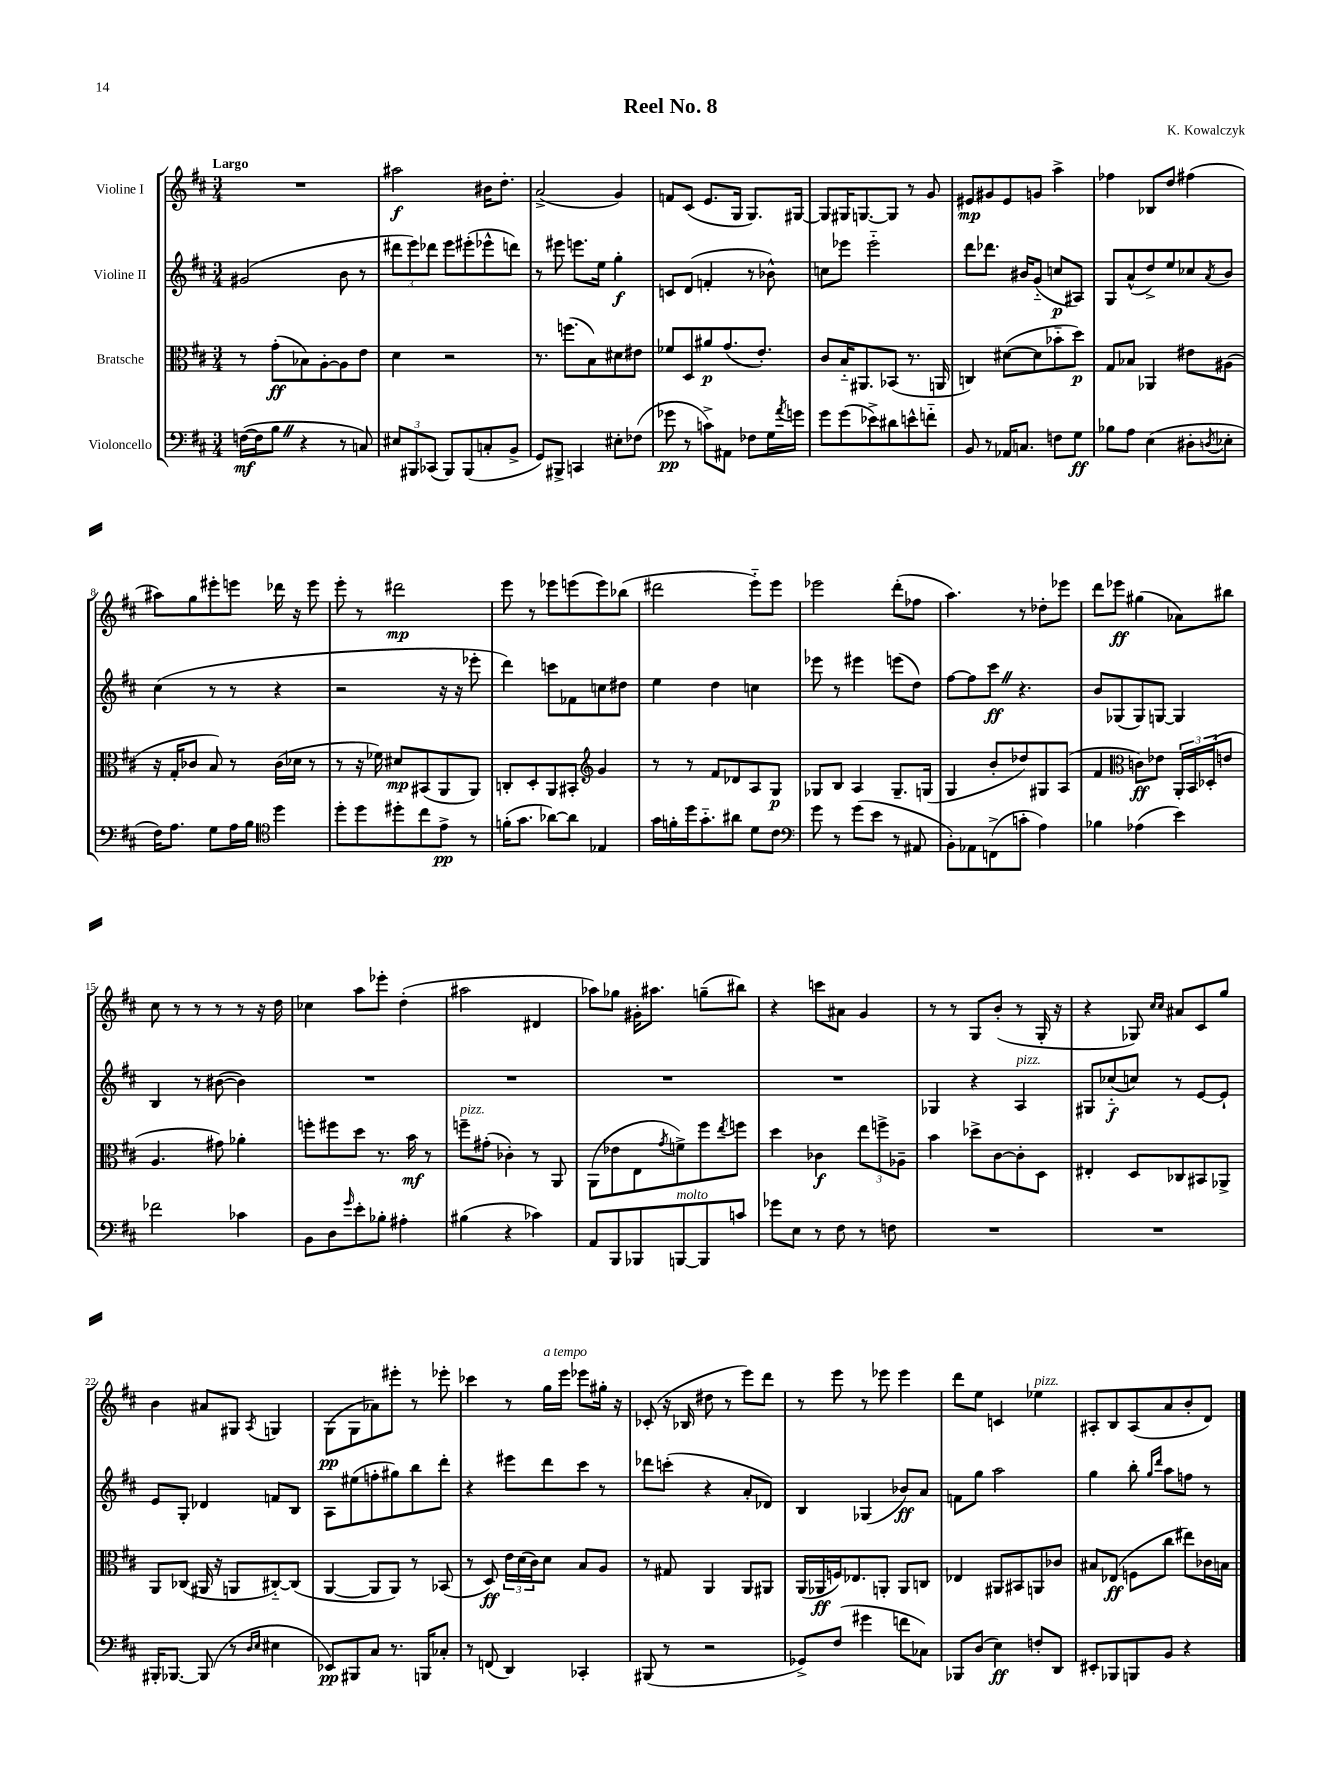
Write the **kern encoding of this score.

**kern	**dynam	**kern	**dynam	**kern	**dynam	**kern	**dynam
*part4	*part4	*part3	*part3	*part2	*part2	*part1	*part1
*staff4	*staff4	*staff3	*staff3	*staff2	*staff2	*staff1	*staff1
*I"Violoncello	*	*I"Bratsche	*	*I"Violine II	*	*I"Violine I	*
*clefF4	*	*clefC3	*	*clefG2	*	*clefG2	*
*k[f#c#]	*	*k[f#c#]	*	*k[f#c#]	*	*k[f#c#]	*
*M3/4	*	*M3/4	*	*M3/4	*	*M3/4	*
=1	=1	=1	=1	=1	=1	=1	=1
!	!	!	!	!	!	!LO:TX:a:B:t=Largo	!
([16Fn\LL	mf	8r	.	(2g#X/	.	2.r	.
16F\J]	.	.	.	.	.	.	.
8BZ\J	.	(8g'\L	ff	.	.	.	.
4r	.	8B-X\)	.	.	.	.	.
.	.	[8A'\	.	.	.	.	.
8r	.	8A\]	.	8b\	.	.	.
8Cn/)	.	8e\J	.	8r	.	.	.
=2	=2	=2	=2	=2	=2	=2	=2
12E#X/L	.	4d\	.	12ddd#X\L	.	2aa#X\	f
12BBB#X/	.	.	.	12eee\)	.	.	.
(12CC-X/J	.	.	.	12ddd-X\J	.	.	.
8BBB#/L)	.	2r	.	8eee\L	.	.	.
(8BBB#/	.	.	.	(8eee#X'\	.	.	.
8Cn'/	.	.	.	8eee-X^^\	.	16b#X\KL	.
.	.	.	.	.	.	8.dd'\J	.
8BB^/J	.	.	.	8dddn\J)	.	.	.
=3	=3	=3	=3	=3	=3	=3	=3
8GG/L)	.	8.r	.	8r	.	(2a^/	.
8BBB#X^/J	.	.	.	8eee#X\	.	.	.
.	.	(8.ffn\L	.	.	.	.	.
4CCn/	.	.	.	8.eeen\L	.	.	.
.	.	8B\)	.	.	.	.	.
.	.	.	.	16ee\Jk	.	.	.
8E#X'\L	.	8d#X\	.	4gg'\	f	4g/)	.
(8F-X\J	.	8e#X\J	.	.	.	.	.
=4	=4	=4	=4	=4	=4	=4	=4
8g-X\	pp	8f-X/L	.	8cn/L	.	8fn/L	.
8r	.	8D/	.	(8d/J	.	(8c#/J	.
8cn^\L)	.	8a#X/	p	4fn'/	.	8.e/L	.
8AA#X\J	.	(8.g/	.	.	.	.	.
.	.	.	.	.	.	16G/Jk	.
8F-X\L	.	.	.	8r	.	8.G/L)	.
.	.	8.e'/J)	.	.	.	.	.
16G\L	.	.	.	8b-X^^\)	.	.	.
8qa/	.	.	.	.	.	.	.
16gn\JJ	.	.	.	.	.	[16G#X/Jk	.
=5	=5	=5	=5	=5	=5	=5	=5
8g\L	.	8c#/L	.	8ccn\L	.	8G#/L]	.
(8g\	.	16B/K	.	8eee-X\J	.	16G#X/K	.
.	.	8.AA#X/	.	.	.	[8.Gn/	.
8e-X^\)	.	.	.	2eee-\	.	.	.
8d#X\	.	(8BB-X/J	.	.	.	8G/J]	.
8en^^\	.	8.r	.	.	.	8r	.
8fn\J	.	.	.	.	.	8g/	.
.	.	16AAn/	.	.	.	.	.
=6	=6	=6	=6	=6	=6	=6	=6
8BB/	.	4Cn/)	.	8ddd\L	.	8e#X/L	mp
8r	.	.	.	8.ddd-X\J	.	8g#X/	.
16AA-X/KL	.	([8d#X\L	.	.	.	8e#/	.
8.Cn/J	.	.	.	16b#X/KL	.	.	.
.	.	8d#\]	.	(8g/J	.	8gn/J	.
8Fn\L	.	8b-X\	.	8ccn/L	p	4aa^\	.
8G\J	ff	8dd\J)	p	8A#X/J)	.	.	.
=7	=7	=7	=7	=7	=7	=7	=7
8B-X\L	.	8G/L	.	8G/L	.	4ff-X\	.
8A\J	.	8B-X/J	.	(8a^^/	.	.	.
(4E\	.	4AA-X/	.	8dd^/)	.	8B-X/L	.
.	.	.	.	8ee/	.	8dd/J	.
8D#X'\L	.	8e#X\L	.	8cc-X/	.	(4ff#X\	.
8qDn/	.	.	.	8qa/	.	.	.
8E-X'\J	.	(8A#X\J	.	8b/J	.	.	.
!!LO:LB:g=z
=8	=8	=8	=8	=8	=8	=8	=8
16F#\KL)	.	16r	.	(4cc#\	.	8aa#X\L)	.
8.A\J	.	16G'/KL	.	.	.	.	.
.	.	8c-X/J	.	.	.	8gg\	.
8G\L	.	8B/)	.	8r	.	8eee#X'\	.
16A\L	.	8r	.	8r	.	8eeen\J	.
16B\JJ	.	.	.	.	.	.	.
*clefC4	*	*	*	*	*	*	*
4dd\	.	(16c-\LL	.	4r	.	16ddd-X\	.
.	.	16d-X\JJ	.	.	.	16r	.
.	.	8r	.	.	.	8eee\	.
=9	=9	=9	=9	=9	=9	=9	=9
8dd'\L	.	8r	.	2r	.	8eee'\	.
8dd\	.	16r	.	.	.	8r	.
.	.	16f-X\)	.	.	.	.	.
8dd#X'\	.	8d#X/L	mp	.	.	2ddd#X\	mp
8cc#\	.	(8BB#X/	.	.	.	.	.
8e^\J	pp	8AA/	.	16r	.	.	.
.	.	.	.	16r	.	.	.
8r	.	8AA/J)	.	8eee-X'\	.	.	.
=10	=10	=10	=10	=10	=10	=10	=10
(16fn'\KL	.	8Cn'/L	.	4ddd\)	.	8eee\	.
8.g\J	.	.	.	.	.	.	.
.	.	8D'/	.	.	.	8r	.
[8a-X\L)	.	8AA/	.	8cccn\L	.	8eee-X\L	.
8a-\J]	.	8BB#X'/J	.	8f-X\	.	(8eeen\	.
*	*	*clefG2	*	*	*	*	*
4E-X/	.	4g/	.	8ccn\	.	8eee\)	.
.	.	.	.	8dd#X\J	.	(8bb-X\J	.
=11	=11	=11	=11	=11	=11	=11	=11
16g\LL	.	8r	.	4ee\	.	2ddd#X\	.
16fn'\	.	.	.	.	.	.	.
16dd\J	.	8r	.	.	.	.	.
8.g\	.	.	.	.	.	.	.
.	.	8f#/L	.	4dd\	.	.	.
8a#X\J	.	8d-X/	.	.	.	.	.
8d\L	.	8A/	.	4ccn\	.	8eee\L)	.
8c#\J	.	8G/J	p	.	.	8eee\J	.
=12	=12	=12	=12	=12	=12	=12	=12
*clefF4	*	*	*	*	*	*	*
8g\	.	8G-X/L	.	8eee-X\	.	2eee-X\	.
8r	.	8B/J	.	8r	.	.	.
(8g\L	.	4A/	.	4eee#X\	.	.	.
8e\J	.	.	.	.	.	.	.
8r	.	8.G-~/L	.	(8eeen\L	.	(8ddd'\L	.
8AA#X/	.	.	.	8dd\J)	.	8ff-X\J	.
.	.	(16Gn/Jk	.	.	.	.	.
=13	=13	=13	=13	=13	=13	=13	=13
8BB'\L)	.	4G/	.	[8ff#\L	.	4.aa\)	.
8AA-X\	.	.	.	8ff#\]	.	.	.
(8FFn^\	.	8b'/L	.	8ccc#Z\J	ff	.	.
8cn'\J	.	8dd-X/)	.	4.r	.	8r	.
4A\)	.	8G#X/	.	.	.	8dd-X'\L	.
.	.	(8A/J	.	.	.	8eee-X\J	.
=14	=14	=14	=14	=14	=14	=14	=14
4B-X\	.	4f#/	.	8b/L	.	8ddd\L	.
.	.	.	.	(8G-X/	.	8eee-X\J	ff
*	*	*clefC3	*	*	*	*	*
(4A-X\	.	8cn\L)	ff	8G-/)	.	(4gg#X\	.
.	.	8e-X\J	.	[8Gn/J	.	.	.
4e\)	.	24AA'/LL	.	4G/]	.	8a-X\L)	.
.	.	24BB/	.	.	.	.	.
.	.	(24D-X'/J	.	.	.	.	.
.	.	8en/J	.	.	.	8bb#X\J	.
!!LO:LB:g=z
=15	=15	=15	=15	=15	=15	=15	=15
2f-X\	.	4.A/	.	4B/	.	8cc#\	.
.	.	.	.	.	.	8r	.
.	.	.	.	8r	.	8r	.
.	.	8g#X\)	.	([8b#X\	.	8r	.
4c-X\	.	4a-X'\	.	4b#\])	.	8r	.
.	.	.	.	.	.	16r	.
.	.	.	.	.	.	16dd\	.
=16	=16	=16	=16	=16	=16	=16	=16
8BB\L	.	8ffn'\L	.	2.r	.	4cc-X\	.
8D\	.	8ff#X\	.	.	.	.	.
16qqg/	.	.	.	.	.	.	.
8e'\	.	8dd\J	.	.	.	8aa\L	.
8B-X'\J	.	8.r	.	.	.	8eee-X'\J	.
4A#X'\	.	.	.	.	.	(4dd'\	.
.	.	16b\	mf	.	.	.	.
.	.	8r	.	.	.	.	.
=17	=17	=17	=17	=17	=17	=17	=17
!	!	!LO:TX:a:i:t=pizz.	!	!	!	!	!
(4B#X\	.	8ffn~\L	.	2.r	.	2aa#X\	.
.	.	(8g#X'\J	.	.	.	.	.
4r	.	4c-X'\)	.	.	.	.	.
4c-X\)	.	8r	.	.	.	4d#X/	.
.	.	8AA/	.	.	.	.	.
=18	=18	=18	=18	=18	=18	=18	=18
8AA/L	.	(8AA\L	.	2.r	.	8aa-X\L)	.
8BBB/	.	8e-X\	.	.	.	8gg-X\J	.
8BBB-X/	.	8E\	.	.	.	16g#X'\KL	.
.	.	.	.	.	.	8.aa#X\J	.
.	.	8qg/	.	.	.	.	.
!LO:TX:a:i:t=molto	!	!	!	!	!	!	!
[8BBBn/	.	8fn^\)	.	.	.	.	.
8BBB/]	.	8ff#\	.	.	.	(8ggn~\L	.
.	.	8qee/	.	.	.	.	.
8cn/J	.	8ffn\J	.	.	.	8bb#X\J)	.
=19	=19	=19	=19	=19	=19	=19	=19
8g-X\L	.	4dd\	.	2.r	.	4r	.
8E\J	.	.	.	.	.	.	.
8r	.	4c-X\	f	.	.	8cccn\L	.
8F#\	.	.	.	.	.	8a#X\J	.
8r	.	12ee\L	.	.	.	4g/	.
.	.	12ffn^\	.	.	.	.	.
8Fn\	.	.	.	.	.	.	.
.	.	12A-X~\J	.	.	.	.	.
=20	=20	=20	=20	=20	=20	=20	=20
2.r	.	4b\	.	4G-X/	.	8r	.
.	.	.	.	.	.	8r	.
.	.	8dd-X^\L	.	4r	.	8G/L	.
.	.	[8c#\	.	.	.	(8b'/J	.
!	!	!	!	!LO:TX:a:i:t=pizz.	!	!	!
.	.	8c#'\]	.	4A/	.	8r	.
.	.	8D\J	.	.	.	16G'/	.
.	.	.	.	.	.	16r	.
=21	=21	=21	=21	=21	=21	=21	=21
2.r	.	4E#X'/	.	8G#X/L	.	4r	.
.	.	.	.	(8cc-X/	f	.	.
.	.	8D/L	.	8ccn/J)	.	8G-X/)	.
.	.	.	.	.	.	16qqcc#/LL	.
.	.	.	.	.	.	16qqcc#/JJ	.
.	.	8C-X/	.	8r	.	8a#X/L	.
.	.	8BB#X/	.	[8e/L	.	8c#/	.
.	.	8AA-X^/J	.	8e`/J]	.	8gg/J	.
!!LO:LB:g=z
=22	=22	=22	=22	=22	=22	=22	=22
16BBB#X'/KL	.	8AA/L	.	8e/L	.	4b\	.
[8.BBB-X/J	.	.	.	.	.	.	.
.	.	(8C-X/J	.	8G'/J	.	.	.
(8BBB-/]	.	16AA#X/	.	4d-X/	.	8a#X/L	.
.	.	16r	.	.	.	.	.
8r	.	8AAn/L	.	.	.	8G#X/J	.
16qqD/LL	.	.	.	.	.	.	.
16qqE/JJ	.	.	.	.	.	8qA/	.
4E#X\	.	[8C#X/)	.	8fn/L	.	4Gn/	.
.	.	(8C#/J]	.	8B/J	.	.	.
=23	=23	=23	=23	=23	=23	=23	=23
8EE-X/L)	pp	[4AA/	.	8A\L	.	(8G\L	pp
8BBB#X/	.	.	.	(8ee#X\	.	8G\	.
8C#/J	.	8AA/L]	.	8ffn'\	.	8a-X\)	.
8.r	.	8AA/J)	.	8gg#X\)	.	8eee#X'\J	.
.	.	8r	.	8bb\	.	8r	.
16BBBn/KL	.	.	.	.	.	.	.
8C-X'/J	.	(8BB-X/	.	8ddd'\J	.	8eee-X'\	.
=24	=24	=24	=24	=24	=24	=24	=24
8r	.	8r	.	4r	.	4ccc-X\	.
(8FFn/	.	8D/)	ff	.	.	.	.
4DD/)	.	24e\LL	.	8eee#X\L	.	8r	.
.	.	(24d\	.	.	.	.	.
.	.	24c#\J)	.	.	.	.	.
!	!	!	!	!	!	!LO:TX:a:i:t=a tempo	!
.	.	8d\J	.	8ddd\	.	16gg\LL	.
.	.	.	.	.	.	16eee\JJ	.
4CC-X'/	.	8B/L	.	8ccc#\J	.	8eee-X\L	.
.	.	8A/J	.	8r	.	16gg#X'\Jk	.
.	.	.	.	.	.	16r	.
=25	=25	=25	=25	=25	=25	=25	=25
(8BBB#X/	.	8r	.	8ddd-X\L	.	(8c-X'/	.
8r	.	8G#X/	.	(8cccn'\J	.	16r	.
.	.	.	.	.	.	16B-X/	.
2r	.	4AA/	.	4r	.	8dd#X\	.
.	.	.	.	.	.	8r	.
.	.	8AA/L	.	8a'/L	.	8eee\L)	.
.	.	8AA#X/J	.	8d-X/J)	.	8ddd\J	.
=26	=26	=26	=26	=26	=26	=26	=26
8GG-X^/L)	.	(16AA/LL	.	4B/	.	8r	.
.	.	16AA-X/	ff	.	.	.	.
(8F#/J	.	16Fn/J)	.	.	.	8eee\	.
.	.	8.E-X/	.	.	.	.	.
4g#X\	.	.	.	(4G-X/	.	8r	.
.	.	8AAn'/J	.	.	.	8eee-X\	.
8fn\L	.	8AA/L	.	8b-X/L)	ff	4eee-\	.
8C-X\J)	.	8Cn/J	.	8a/J	.	.	.
=27	=27	=27	=27	=27	=27	=27	=27
8BBB-X/L	.	4E-X/	.	8fn\L	.	8ddd\L	.
(8D/J	.	.	.	8gg\J	.	8ee\J	.
4E\)	ff	8AA#X/L	.	2aa\	.	4cn/	.
.	.	8BB#X/	.	.	.	.	.
!	!	!	!	!	!	!LO:TX:a:i:t=pizz.	!
8Fn'/L	.	8AAn/	.	.	.	4ee-X\	.
8DD/J	.	8c-X/J	.	.	.	.	.
=28	=28	=28	=28	=28	=28	=28	=28
8EE#X'/L	.	8B#X/L	.	4gg\	.	8A#X'/L	.
8BBB-X/	.	(8E-X/J	ff	.	.	8B/	.
8BBBn/	.	8Fn\L	.	8bb'\	.	(8A#/	.
.	.	.	.	16qqgg/LL	.	.	.
.	.	.	.	16qqddd/JJ	.	.	.
8BB/J	.	8cc#\J	.	8aa\L	.	8a/	.
4r	.	8ee#X\L)	.	8ffn\J	.	8b'/	.
.	.	16c-X\L	.	8r	.	8d/J)	.
.	.	16Bn\JJ	.	.	.	.	.
==	==	==	==	==	==	==	==
*-	*-	*-	*-	*-	*-	*-	*-
